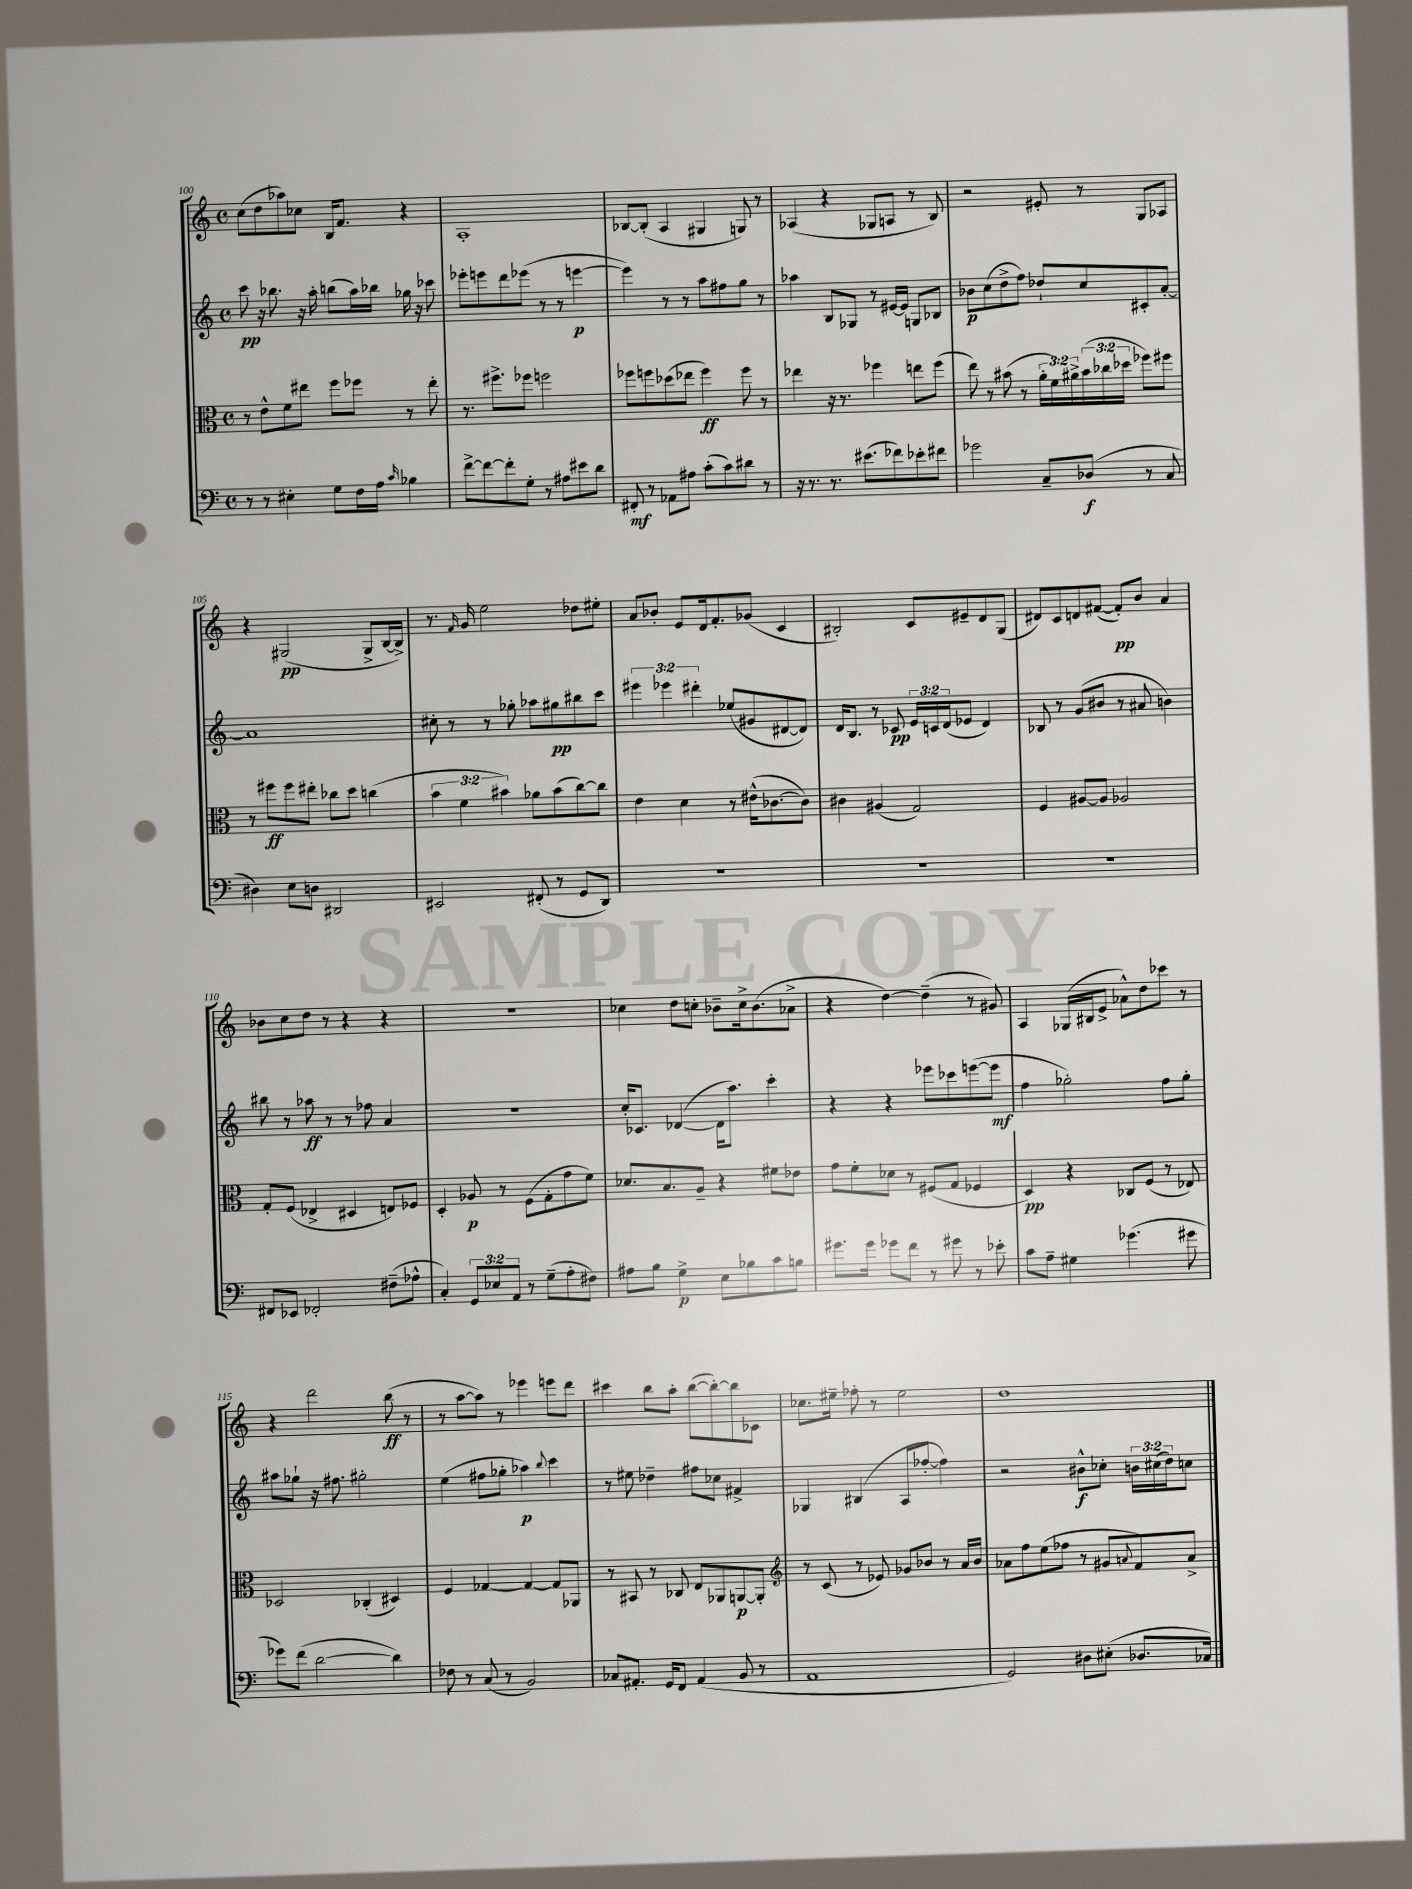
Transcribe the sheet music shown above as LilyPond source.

<<
\new StaffGroup <<
\new Staff = "s0" {
    \clef treble \key c \major \defaultTimeSignature \time 4/4
    c''8( d''8 aes''8) ces''8 b16 f'8. r4 |
    a1-. |
    bes8~ bes8-.( a4 gis4 g8) r8 |
    aes4( r4 ges8 a8 r8 b8) |
    r2 eis'8-. r8 g8 aes8 |
    r4 gis2\pp( gis8-> b16~ b16->) |
    r8. \grace { f'16 } g'16 e''2 des''8 eis''8-. |
    a'8 bes'8-. e'8 d'16 f'8.-. ges'8( c'4 |
    bis2-.) c'8 eis'8-- d'8 g8( |
    dis'8) c'8 d'8 fis'8~( fis'8-.\pp) b'8 a'4 |
    bes'8 c''8 d''8 r8 r4 r4 |
    R1 |
    ces''4 d''8 c''8-. bes'8-- c''16-> bes'8.( aes'8-> |
    r4 d''4~) d''4--( r8 gis'8) |
    a4 ges16( bis16 e'8-> aes'8-^) d''8 ces'''8 r8 |
    r4 d'''2 b''8\ff( r8 |
    r8 a''8~ a''8) r8 ees'''4 e'''8 d'''8 |
    cis'''4 b''8 a''8-. b''8~( b''8~-.) b''8 ces'8 |
    ces''8. eis''16-- fes''8-. r8 eis''2 |
    d''1 \bar "|." |
}
\new Staff = "s1" {
    \clef treble \key c \major \defaultTimeSignature \time 4/4 \override Staff.TupletNumber.text = #tuplet-number::calc-fraction-text
    c'''8\pp r16 bes''8. r16 a''16-. b''8( a''16) bes''16 ges''16 r16 ces'''8 |
    ees'''8-. e'''8 d'''8 ees'''8( r8 r8 e'''4~\p |
    e'''4) r8 r8 a''8 fis''8 g''8 r8 |
    aes''4 b8 ges8 r8 eis'16~ eis'16 g8 bes8 |
    bes'8\p c''8( d''8-> f''8) des''8-! c''8 cis'8-. a'8~-. |
    a'1 |
    cis''8-. r8 r8 ges''8-. aes''8 gis''8\pp bis''8 c'''8 |
    \tuplet 3/2 { eis'''4 ees'''4 dis'''4-. } ees''8( gis'8 dis'8~ dis'8) |
    d'16 b8. r8 ces'8\pp \tuplet 3/2 { e'16 c'16 d'16( } ees'8 d'4) |
    bes8 r8 g'8( bis'8 r8 ais'8 b'4) |
    bis''8 r8 aes''8\ff r8 r8 fes''8 a'4 |
    R1 |
    c''16-. ces'8. des'4~( des'16 a''8.) c'''4-. |
    r4 r4 ees'''8 ces'''8 e'''8~( e'''8\mf |
    f''4 ges''2-.) f''8 ges''8-. |
    ais''8 ges''8-! r16 fis''8. gis''2-. |
    e''4( fis''8 ges''8-. aes''4\p) \appoggiatura { b''8 } c'''4 |
    r8 eis''8 des''4-- fis''8 ces''8 fis'4-> |
    ges4 bis4( a8 fes''8~-. fes''4) |
    r2 bis'8-^\f ces''8-. \tuplet 3/2 { b'16 cis''16( d''16) } c''8 \bar "|." |
}
\new Staff = "s2" {
    \clef alto \key c \major \defaultTimeSignature \time 4/4 \override Staff.TupletNumber.text = #tuplet-number::calc-fraction-text
    r8 e'8-^ f'8 eis''8 f''8 fes''8 r8 eis''8-. |
    r8. fis''8.-> fes''8 f''2 |
    fes''8 f''8 des''8( ees''8 f''4\ff) f''8 r8 |
    ees''4 r16 r8. fes''4 e''8 fes''8( |
    e''8) r8 bis'8( r8 \tuplet 3/2 { a'16-. f'16) ais'16-> } \tuplet 3/2 { bis'16( ces''16 des''16 } fes''8) fis''8 |
    r8 fis''8\ff fis''8 eis''8-. ces''8 d''8 c''4( |
    \tuplet 3/2 { b'4 f'4 bis'4) } aes'8 bis'8( c''8~) c''8 |
    e'4 d'4 r8 eis'16-^( ces'8.~ ces'8) |
    cis'4 ais4( g2) |
    f4 ais8~ ais8 aes2 |
    g8-. f8( ees4-> dis4 e8) fes8 |
    d4-. aes8\p r8 f8( g8-. g'8 f'8) |
    des'8. b8. a8-- r4 fis'8 ees'8 |
    g'8 f'8-. des'8 r8 fis8( g8 fes4 |
    d4\pp) r4 ces8 f8( r8 ees8) |
    des2 ces4-.( dis4) |
    f4 ges4~ ges4~ ges8 aes,8 |
    r8 bis,8 r8 ces8 e8 aes,8 a,8~\p a,8-. |
    \clef treble r8 c'8( r8 ees'8) ges'8 bes'8 r8 a'16 bes'16 |
    aes'8 f''8 e''8( fes''8 r8 gis'8 \appoggiatura { a'8 } f'8) a'8-> \bar "|." |
}
\new Staff = "s3" {
    \clef bass \key c \major \defaultTimeSignature \time 4/4 \override Staff.TupletNumber.text = #tuplet-number::calc-fraction-text
    r8 r8 eis4-. g8 f16 a16 \grace { c'16 } bes4 |
    f'8~-> f'8~ f'8-. g8-. r8 ais8 eis'8 d'8 |
    fis,8-.\mf r8 aes,8 ais8 c'8-.( c'8) dis'8 r8 |
    r16 r8. r8. eis'8.( fes'8) ees'8-. fis'8 |
    ges'2 c8-- des8\f( r8 c8 |
    dis4) e8 d8 dis,2 |
    eis,2 fis,8-.( r8 g,8 d,8) |
    R1 |
    R1 |
    R1 |
    fis,8 ees,8 fes,2-. fis8--( aes8-^ |
    c4-.) \tuplet 3/2 { g,8 ees8 a,8 } r8 g8--( a8-. fis8) |
    ais8 b8 g4->\p e8 bes8 c'8 b8 |
    gis'8. gis'16 ges'8 f'8 r8 gis'8 r8 ees'8-. |
    c'8 a8-- gis4 ges'4.( gis'8 |
    ges'8) f'8( d'2~ d'4) |
    fes8 r8 c8( r8 b,2) |
    ces8 ais,8.-. g,16 f,8 ais,4( b,8 r8 |
    a,1 |
    g,2) dis8 eis8-.( des8. ces16) \bar "|." |
}
>>
>>
\layout { \context { \Score currentBarNumber = #100 } }
